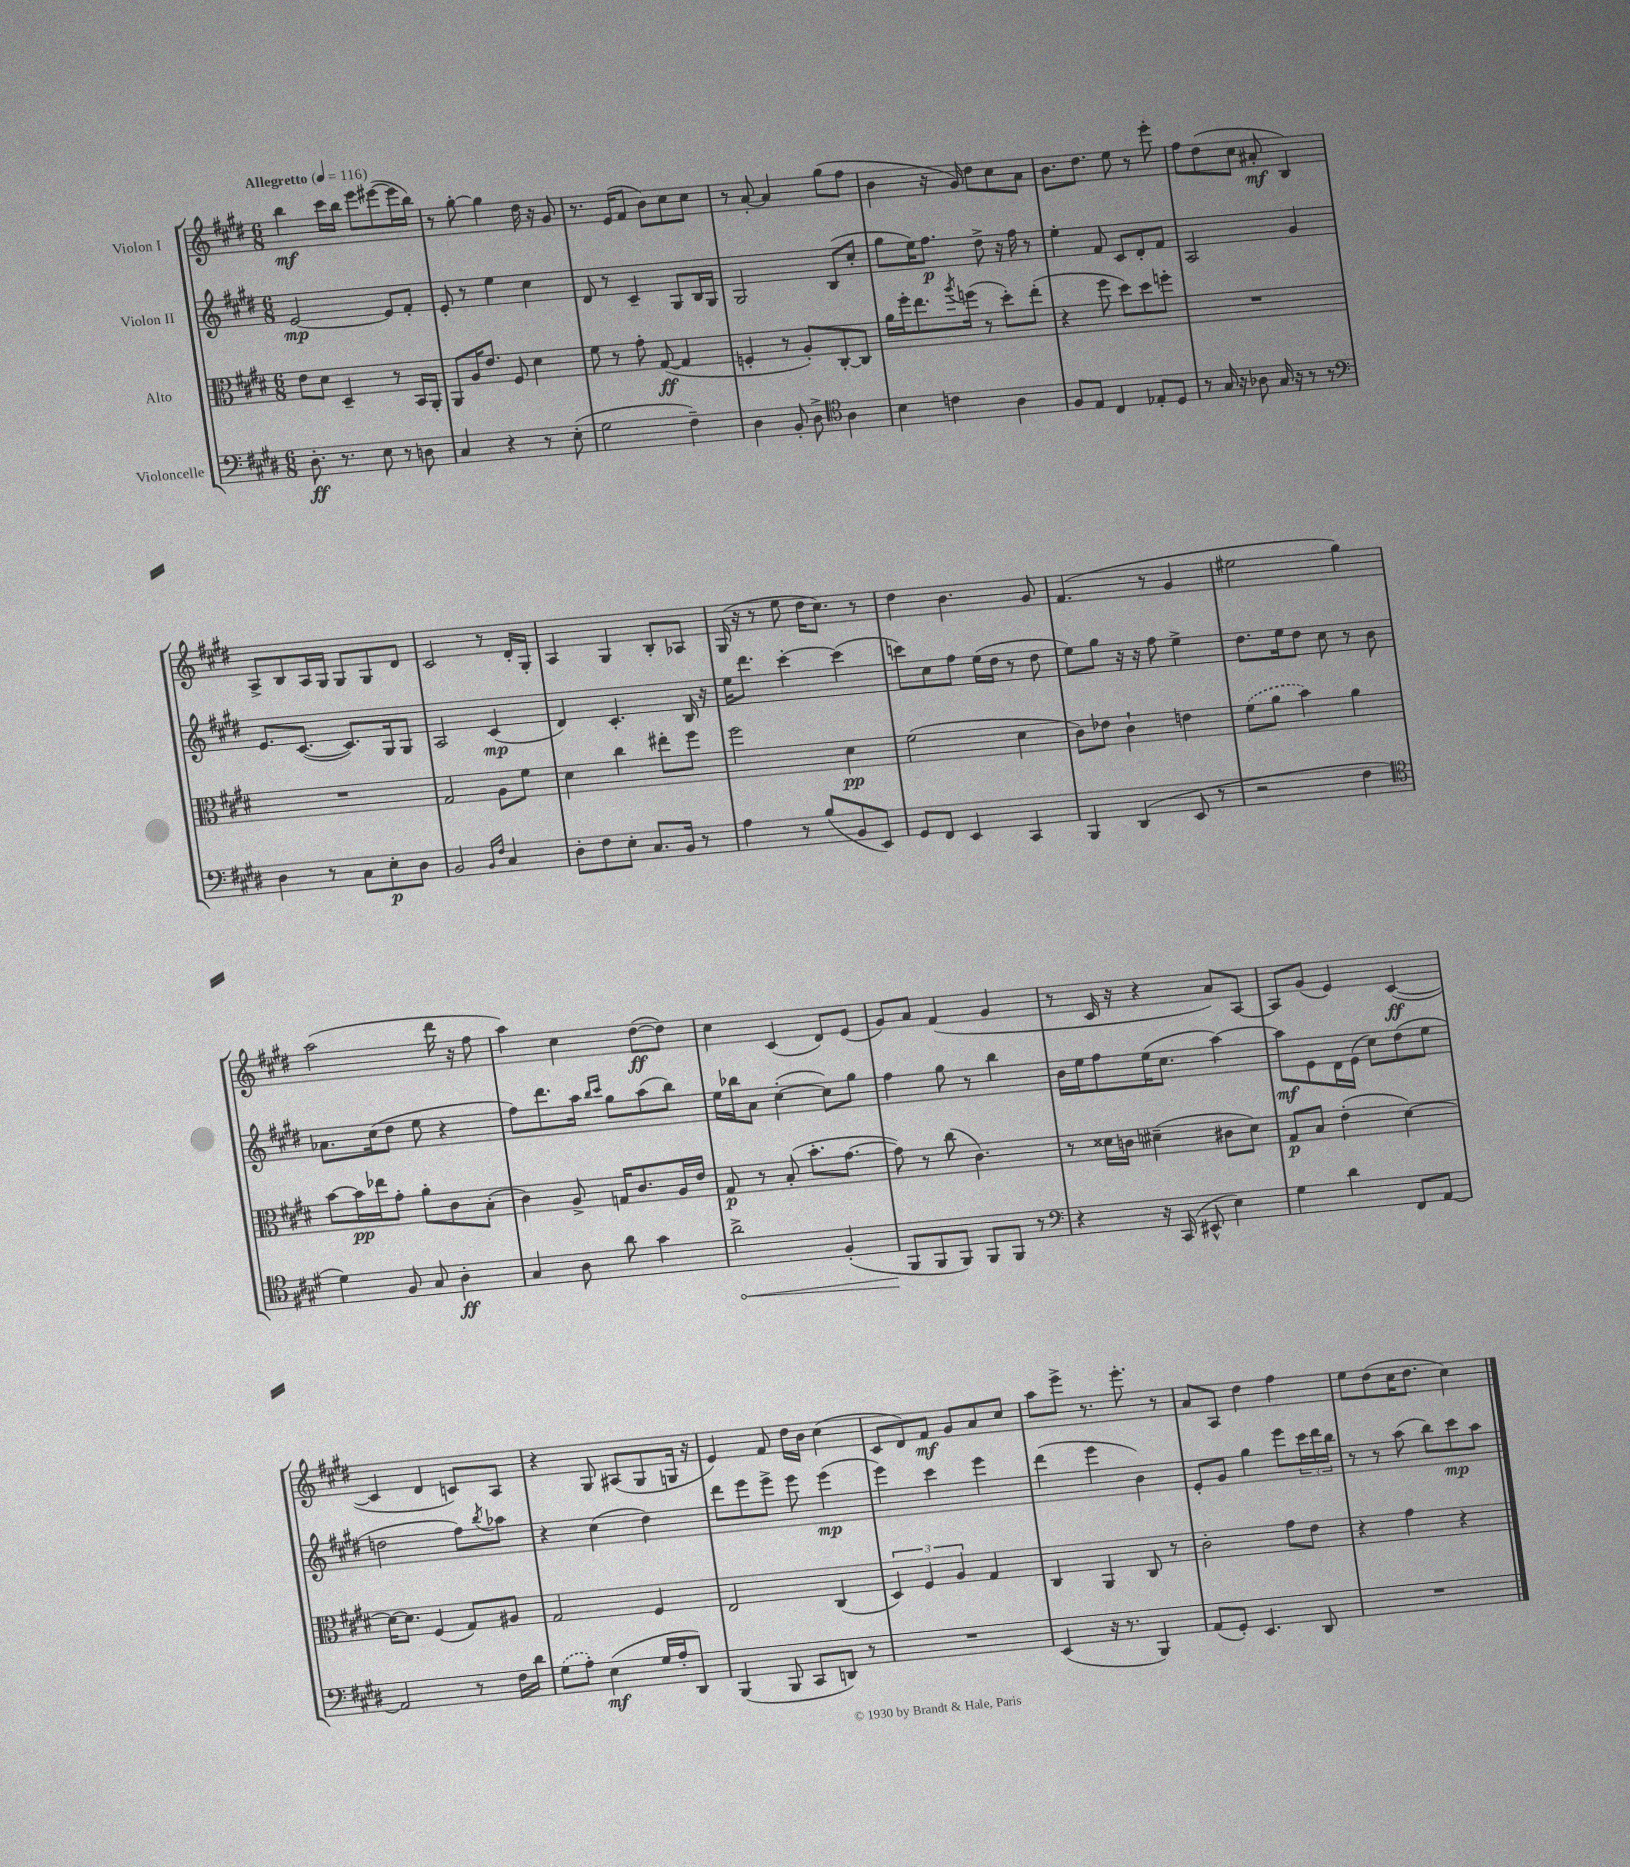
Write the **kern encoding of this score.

**kern	**dynam	**kern	**dynam	**kern	**dynam	**kern	**dynam
*part4	*part4	*part3	*part3	*part2	*part2	*part1	*part1
*staff4	*staff4	*staff3	*staff3	*staff2	*staff2	*staff1	*staff1
*I"Violoncelle	*	*I"Alto	*	*I"Violon II	*	*I"Violon I	*
*clefF4	*	*clefC3	*	*clefG2	*	*clefG2	*
*k[f#c#g#d#]	*	*k[f#c#g#d#]	*	*k[f#c#g#d#]	*	*k[f#c#g#d#]	*
*M6/8	*	*M6/8	*	*M6/8	*	*M6/8	*
*MM116	*	*MM116	*	*MM116	*	*MM116	*
=1	=1	=1	=1	=1	=1	=1	=1
!	!	!	!	!	!	!LO:TX:a:B:t=Allegretto	!
8.D#'\	ff	8e\L	.	[2e/	mp	4bb\	mf
.	.	8d#\J	.	.	.	.	.
8.r	.	.	.	.	.	.	.
.	.	4D#~/	.	.	.	16ccc#\LL	.
.	.	.	.	.	.	16bb\JJ	.
8E\	.	.	.	.	.	8eee\L	.
8r	.	8r	.	8e/L]	.	([8eee#X\	.
8Dn\	.	16BB/LL	.	8f#'/J	.	16eee#\L]	.
.	.	16AA'/JJ	.	.	.	16bb\JJ)	.
=2	=2	=2	=2	=2	=2	=2	=2
4C#/	.	8AA/L	.	8e'/	.	8r	.
.	.	16A/K	.	8r	.	[8gg#'\	.
.	.	8.e/J	.	.	.	.	.
4r	.	.	.	4ee\	.	4gg#\]	.
.	.	8F#/	.	.	.	.	.
8r	.	4d#\	.	4cc#\	.	16dd#\	.
.	.	.	.	.	.	16r	.
(8E'\	.	.	.	.	.	8g#/	.
=3	=3	=3	=3	=3	=3	=3	=3
2G#\	.	8f#\	.	8d#/	.	8.r	.
.	.	8r	.	8r	.	.	.
.	.	.	.	.	.	(16e/KL	.
.	.	8g#'\	.	4c#~/	.	8f#/J	.
.	.	([8G#/	ff	.	.	8b\L)	.
4F#~\)	.	4G#/]	.	8G#/L	.	8cc#\	.
.	.	.	.	16B/L	.	8cc#\J	.
.	.	.	.	16G#/JJ	.	.	.
=4	=4	=4	=4	=4	=4	=4	=4
4D#\	.	4Fn'/	.	2G#/	.	8r	.
.	.	.	.	.	.	[8a'/	.
8BB'/	.	8r	.	.	.	4a/]	.
8D#^\	.	8A'/L)	.	.	.	.	.
*clefC4	*	*	*	*	*	*	*
4A\	.	[8C#'/	.	(8B/L	.	(8gg#\L	.
.	.	8C#/J]	.	8cc#'/J	.	8ff#\J	.
=5	=5	=5	=5	=5	=5	=5	=5
4B\	.	16a\LL	.	8gg#\L	.	4b\	.
.	.	16ff#'\J	.	.	.	.	.
.	.	8.ee\	.	16ee\K)	.	.	.
.	.	.	.	8.ff#\J	p	.	.
4cn\	.	.	.	.	.	16r	.
.	.	8qaa/	.	.	.	.	.
.	.	(16ffn\Jk	.	.	.	16g#/)	.
.	.	8r	.	8dd#^\	.	8dd#\L	.
4A\	.	8dd#'\L)	.	16r	.	8cc#\	.
.	.	.	.	16ff#\	.	.	.
.	.	(8ee'\J	.	8r	.	8a\J	.
=6	=6	=6	=6	=6	=6	=6	=6
8F#/L	.	4r	.	4ee'\	.	8.b\L	.
8E/J	.	.	.	.	.	.	.
.	.	.	.	.	.	8.dd#\J	.
4C#/	.	8ff#\	.	8f#/	.	.	.
.	.	8dd#\L)	.	8c#/L	.	8ee\	.
8E-X'/L	.	8dd#\	.	8d#'/	.	8r	.
8D#/J	.	8ffn'\J	.	8f#/J	.	8eee'\	.
=7	=7	=7	=7	=7	=7	=7	=7
8r	.	2.r	.	2A/	.	8ff#\L	.
16G#/	.	.	.	.	.	(8dd#\	.
16r	.	.	.	.	.	.	.
8A-X\	.	.	.	.	.	8cc#\J	.
16G#/	.	.	.	.	.	8a#X'/	mf
16r	.	.	.	.	.	.	.
8r	.	.	.	4g#/	.	4B/)	.
8r	.	.	.	.	.	.	.
!!LO:LB:g=z
=8	=8	=8	=8	=8	=8	=8	=8
*clefF4	*	*	*	*	*	*	*
4D#\	.	2.r	.	8.e/L	.	8A^/L	.
.	.	.	.	.	.	8B/	.
.	.	.	.	([8.c#/J	.	.	.
8r	.	.	.	.	.	16A/L	.
.	.	.	.	.	.	16G#/JJ	.
8C#\L	.	.	.	8.c#/L])	.	8G#/L	.
8E'\	p	.	.	.	.	8G#/	.
.	.	.	.	16G#/k	.	.	.
8D#\J	.	.	.	8G#/J	.	8d#/J	.
=9	=9	=9	=9	=9	=9	=9	=9
2BB/	.	2G#/	.	2A/	.	2c#/	.
16qqBB/LL	.	.	.	.	.	.	.
16qqF#/JJ	.	.	.	.	.	.	.
4C#/	.	8A\L	.	(4c#/	mp	8r	.
.	.	8f#\J	.	.	.	16d#'/LL	.
.	.	.	.	.	.	16G#'/JJ	.
=10	=10	=10	=10	=10	=10	=10	=10
8D#'\L	.	4d#\	.	4d#/)	.	4A/	.
8F#\	.	.	.	.	.	.	.
8E'\J	.	4cc#\	.	4.c#'/	.	4G#/	.
8.C#/L	.	.	.	.	.	.	.
.	.	8ee#X'\L	.	.	.	8B'/L	.
16BB/Jk	.	.	.	.	.	.	.
8r	.	8ff#\J	.	16B/	.	8A-X/J	.
.	.	.	.	16r	.	.	.
=11	=11	=11	=11	=11	=11	=11	=11
4A\	.	2ff#\	.	16ee\KL	.	(16G#/	.
.	.	.	.	8.ddd#\J	.	16r	.
.	.	.	.	.	.	8r	.
8r	.	.	.	[4ccc#'\	.	8ee\	.
(8B/L	.	.	.	.	.	16dd#\KL	.
.	.	.	.	.	.	8.cc#\J)	.
8BB/	.	4d#\	pp	(4ccc#\]	.	.	.
8EE/J)	.	.	.	.	.	8r	.
=12	=12	=12	=12	=12	=12	=12	=12
8GG#/L	.	(2f#\	.	8cccn\L)	.	4dd#\	.
8FF#/J	.	.	.	8cc#\	.	.	.
4EE/	.	.	.	8ff#\J	.	4.b\	.
.	.	.	.	(16ee\LL	.	.	.
.	.	.	.	16dd#\JJ	.	.	.
4CC#/	.	4d#\	.	8r	.	.	.
.	.	.	.	8dd#\	.	8g#/	.
=13	=13	=13	=13	=13	=13	=13	=13
4BBB/	.	8c#\L)	.	8ee\L)	.	(4.f#/	.
.	.	8e-X\J	.	8gg#\J	.	.	.
(4DD#/	.	4c#`\	.	16r	.	.	.
.	.	.	.	16r	.	.	.
.	.	.	.	8ff#\	.	8r	.
8EE/	.	4en\	.	4ee^\	.	4g#/	.
8r	.	.	.	.	.	.	.
=14	=14	=14	=14	=14	=14	=14	=14
2r	.	(8f#\L	.	8.dd#\L	.	2ee#X\	.
.	.	8a\J	.	.	.	.	.
.	.	.	.	16ee\k	.	.	.
.	.	4b\)	.	8dd#\J	.	.	.
.	.	.	.	8cc#\	.	.	.
4F#\	.	4a\	.	8r	.	4gg#\)	.
.	.	.	.	8b\	.	.	.
!!LO:LB:g=z
=15	=15	=15	=15	=15	=15	=15	=15
*clefC4	*	*	*	*	*	*	*
4d#\)	.	[8b\L	.	8.a-X\L	.	(2aa\	.
.	.	16b\L]	pp	.	.	.	.
.	.	16ee-X\J	.	(16cc#\k	.	.	.
8F#/	.	8g#'\J	.	8dd#\J	.	.	.
8G#/	.	8a'\L	.	8ee\	.	.	.
4A'\	ff	8c#\	.	4r	.	16ddd#\	.
.	.	.	.	.	.	16r	.
.	.	(8B'\J	.	.	.	8ff#\	.
=16	=16	=16	=16	=16	=16	=16	=16
4G#/	.	4c#\)	.	8ff#\L)	.	4aa\)	.
.	.	.	.	8.ddd#\	.	.	.
8A\	.	8A^/	.	.	.	4cc#\	.
.	.	.	.	16aa\Jk	.	.	.
.	.	.	.	16qqbb/LL	.	.	.
.	.	.	.	16qqccc#/JJ	.	.	.
8a\	.	16Gn/KL	.	8gg#\L	.	.	.
.	.	8.c#/	.	.	.	.	.
4g#\	.	.	.	(8aa\	.	([8dd#\L	ff
.	.	16A/L	.	8bb\J)	.	8dd#\J])	.
.	.	16e/JJ	.	.	.	.	.
=17	=17	=17	=17	=17	=17	=17	=17
!	!LO:HP:b	!	!	!	!	!	!
2a^\	<	8G#/	p	16ee\LL	.	4cc#\	.
.	.	.	.	16bb-X\J	.	.	.
.	.	8r	.	8a\J	.	.	.
.	.	(8B'/	.	([4cc#'\	.	(4c#/	.
.	.	8.b'\L	.	.	.	.	.
(4F#'/	.	.	.	8cc#\L])	.	8d#/L)	.
.	.	[8.g#\J	.	.	.	.	.
.	.	.	.	8gg#\J	.	(8e/J	.
=18	=18	=18	=18	=18	=18	=18	=18
8FF#/L	.	8g#\])	.	4ff#\	.	8g#/L)	.
8FF#/	[	8r	.	.	.	8a/J	.
8FF#/J)	.	(8cc#\	.	8gg#\	.	(4f#/	.
8FF#/L	.	4.c#\)	.	8r	.	.	.
8FF#/J	.	.	.	4bb\	.	4g#/	.
8r	.	.	.	.	.	.	.
=19	=19	=19	=19	=19	=19	=19	=19
*clefF4	*	*	*	*	*	*	*
4r	.	8r	.	16b\LL	.	8r	.
.	.	.	.	16ee\J	.	.	.
.	.	16d##X\LL	.	8ff#\	.	16c#/	.
.	.	16cn\JJ	.	.	.	16r	.
16r	.	(4d#X~\	.	(16ee\K	.	4r	.
(16CC#/	.	.	.	8.cc#\J	.	.	.
8EE#X^^/	.	.	.	.	.	.	.
4E\)	.	8c#X\L	.	[4aa\)	.	8a/L)	.
.	.	8d#\J)	.	.	.	[8A/J	.
=20	=20	=20	=20	=20	=20	=20	=20
4G#\	.	8G#/L	p	8aa\L]	mf	8A/L]	.
.	.	8B/J	.	8e\	.	(8g#/J	.
4d#\	.	(4e'\	.	16d#\L	.	4e/)	.
.	.	.	.	(16e\JJ	.	.	.
.	.	.	.	8cc#\L)	.	.	.
8FF#/L	.	[4d#\)	.	(8dd#\	.	([4c#/	ff
[8AA/J	.	.	.	8ee\J	.	.	.
!!LO:LB:g=z
=21	=21	=21	=21	=21	=21	=21	=21
2AA/]	.	16d#\KL_	.	2ddn\	.	4c#/]	.
.	.	8.d#\J]	.	.	.	.	.
.	.	(4F#/	.	.	.	4d#/	.
8r	.	8G#/L)	.	8ff#\L)	.	8cn/L)	.
.	.	.	.	8qbb/	.	.	.
16F#\LL	.	8A#X/J	.	8aa-X\J	.	8A/J	.
16d#\JJ	.	.	.	.	.	.	.
=22	=22	=22	=22	=22	=22	=22	=22
(8G#\L	.	2G#/	.	4r	.	4r	.
8A'\J)	.	.	.	.	.	.	.
(4E\	mf	.	.	(4cc#\	.	8G#/	.
.	.	.	.	.	.	(8A#X/L	.
16G#/LL	.	4F#/	.	4dd#\)	.	8G#/	.
16A'/J	.	.	.	.	.	.	.
8DD#/J)	.	.	.	.	.	16Gn/Jk	.
.	.	.	.	.	.	16r	.
=23	=23	=23	=23	=23	=23	=23	=23
(4BBB/	.	2E/	.	8ddd#\L	.	4e/)	.
.	.	.	.	8eee\	.	.	.
8BBB/	.	.	.	8eee^\J	.	8f#/	.
8CC#/L	.	.	.	8eee\	.	16dd#\LL	.
.	.	.	.	.	.	16b\JJ	.
8DDn/J)	.	(4C#/	.	(4eee\	mp	(4cc#\	.
8r	.	.	.	.	.	.	.
=24	=24	=24	=24	=24	=24	=24	=24
2.r	.	6D#/)	.	4eee\)	.	8c#/L	.
.	.	.	.	.	.	8d#/)	.
.	.	6F#/	.	.	.	.	.
.	.	.	.	4ccc#\	.	8f#/J	mf
.	.	6A/	.	.	.	.	.
.	.	.	.	.	.	8g#/L	.
.	.	4G#/	.	4eee\	.	8a/	.
.	.	.	.	.	.	8cc#/J	.
=25	=25	=25	=25	=25	=25	=25	=25
(4EE/	.	4C#/	.	(4ddd#\	.	8aa\L	.
.	.	.	.	.	.	8eee^\J	.
16r	.	4AA/	.	4eee\	.	8.r	.
8.r	.	.	.	.	.	.	.
.	.	.	.	.	.	8.eee'\	.
4BBB/)	.	8C#/	.	4b\)	.	.	.
.	.	8r	.	.	.	8r	.
=26	=26	=26	=26	=26	=26	=26	=26
(8AA/L	.	2c#'\	.	8e'/L	.	8a/L	.
8GG#'/J)	.	.	.	8g#/J	.	8A/J	.
4.EE/	.	.	.	4gg#\	.	4dd#\	.
.	.	8g#\L	.	8eee\L	.	4ff#\	.
8DD#/	.	8e\J	.	24ccc#\L	.	.	.
.	.	.	.	24ddd#\	.	.	.
.	.	.	.	24bb\JJ	.	.	.
=27	=27	=27	=27	=27	=27	=27	=27
2.r	.	4r	.	8r	.	8ee\L	.
.	.	.	.	8r	.	(8dd#\	.
.	.	4g#\	.	(8aa\	.	16cc#\K	.
.	.	.	.	.	.	8.dd#\J	.
.	.	.	.	8bb\L)	.	.	.
.	.	4r	.	8ccc#\	mp	4cc#\)	.
.	.	.	.	8aa\J	.	.	.
==	==	==	==	==	==	==	==
*-	*-	*-	*-	*-	*-	*-	*-
